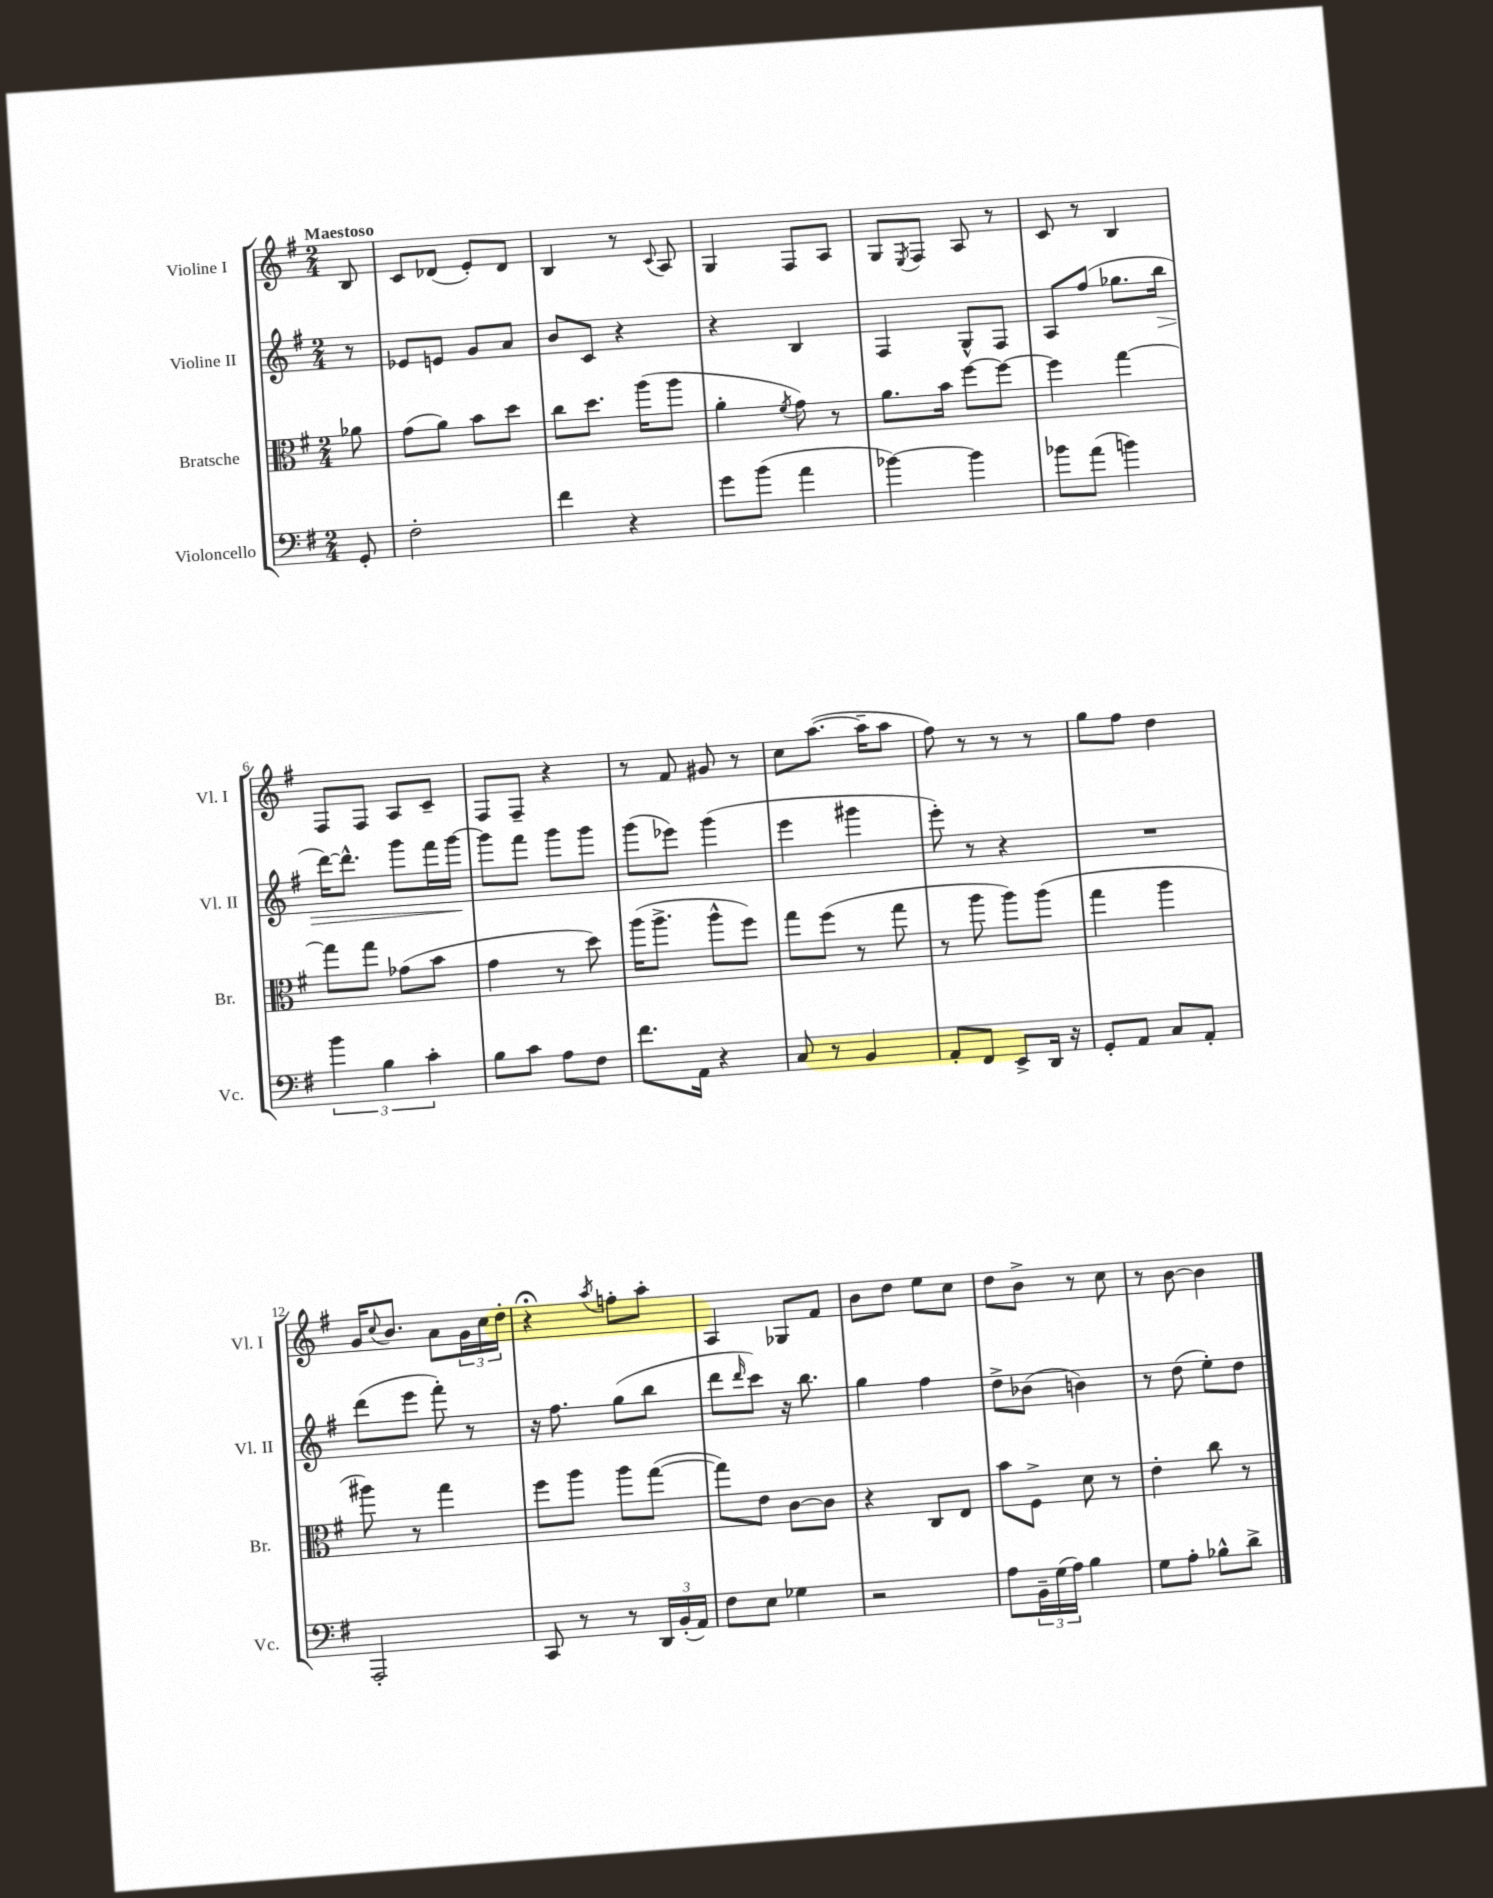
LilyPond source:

<<
\new StaffGroup <<
\new Staff = "s0" \with { instrumentName = "Violine I" shortInstrumentName = "Vl. I" } {
    \clef treble \key g \major \numericTimeSignature \time 2/4 \partial 8 \tempo "Maestoso"
    b8 |
    c'8 des'8( e'8-.) des'8 |
    b4 r8 \appoggiatura { c'8 } a8 |
    g4 fis8 a8 |
    g8 \acciaccatura { e8 } fis8 a8 r8 |
    c'8 r8 b4 |
    fis8 fis8 a8 c'8-- |
    fis8 fis8-- r4 |
    r8 fis'8 gis'8 r8 |
    c''8 a''8.~( a''16-- a''8 |
    fis''8) r8 r8 r8 |
    g''8 fis''8 d''4 |
    g'16 \appoggiatura { c''8 } b'8. a'8 \tuplet 3/2 { g'16 c''16 d''16-. } |
    r4\fermata \acciaccatura { a''8 } f''8-. a''8-. |
    a4 ges8 fis'8 |
    b'8 d''8 e''8 c''8 |
    d''8 b'8-> r8 c''8 |
    r8 b'8~ b'4 \bar "|." |
}
\new Staff = "s1" \with { instrumentName = "Violine II" shortInstrumentName = "Vl. II" } {
    \clef treble \key g \major \numericTimeSignature \time 2/4 \partial 8
    r8 |
    ees'8 e'8 g'8 a'8 |
    b'8 c'8 r4 |
    r4 b4 |
    fis4 g8-^ fis8 |
    a8 fis''8( ges''8. b''16\> |
    d'''16~) d'''8.-^ g'''8 fis'''16 g'''16~\! |
    g'''8 fis'''8 g'''8 g'''8 |
    g'''8( ees'''8) g'''4( |
    e'''4 gis'''4 |
    e'''8-.) r8 r4 |
    R2 |
    d'''8( e'''8 fis'''8-.) r8 |
    r16 fis''8. g''8( b''8 |
    d'''8 \grace { d'''16 } c'''8) r16 b''8. |
    g''4 fis''4 |
    d''8-> bes'8( b'4) |
    r8 d''8( e''8-.) d''8 \bar "|." |
}
\new Staff = "s2" \with { instrumentName = "Bratsche" shortInstrumentName = "Br." } {
    \clef alto \key g \major \numericTimeSignature \time 2/4 \partial 8
    aes'8 |
    g'8( a'8) b'8 d''8 |
    c''8 d''8. a''16( a''8 |
    a'4-. \acciaccatura { fis'8 } g'8) r8 |
    a'8. b'16 fis''8~ fis''8~ |
    fis''4 g''4~ |
    g''8 g''8 ges'8( b'8 |
    g'4 r8 d''8) |
    a''16( a''8.-> a''8-^ fis''8) |
    g''8 fis''8( r8 g''8 |
    r8 a''8 a''8) a''8( |
    g''4 a''4 |
    ais''8) r8 g''4 |
    fis''8 a''8 a''8 g''8~( |
    g''8) e'8 c'8~ c'8 |
    r4 c8 e8 |
    b'8 fis8-> d'8 r8 |
    e'4-. c''8 r8 \bar "|." |
}
\new Staff = "s3" \with { instrumentName = "Violoncello" shortInstrumentName = "Vc." } {
    \clef bass \key g \major \numericTimeSignature \time 2/4 \partial 8
    g,8-. |
    fis2-. |
    fis'4 r4 |
    g'8 b'8( a'4 |
    bes'4~) bes'4 |
    bes'8 a'8( b'4) |
    \tuplet 3/2 { b'4 b4 c'4-. } |
    b8 c'8 a8 fis8 |
    fis'8. a,16 r4 |
    c8 r8 b,4 |
    a,8-. fis,8 e,8-> d,16 r16 |
    g,8-. a,8 c8 a,8-. |
    a,,2-. |
    c,8 r8 r8 \tuplet 3/2 { d,16 b,16-.( a,16) } |
    fis8 e8 ges4 |
    r2 |
    a8 \tuplet 3/2 { b,16-- g16( a16) } b4 |
    g8 a8-. bes8-^ d'8-> \bar "|." |
}
>>
>>
